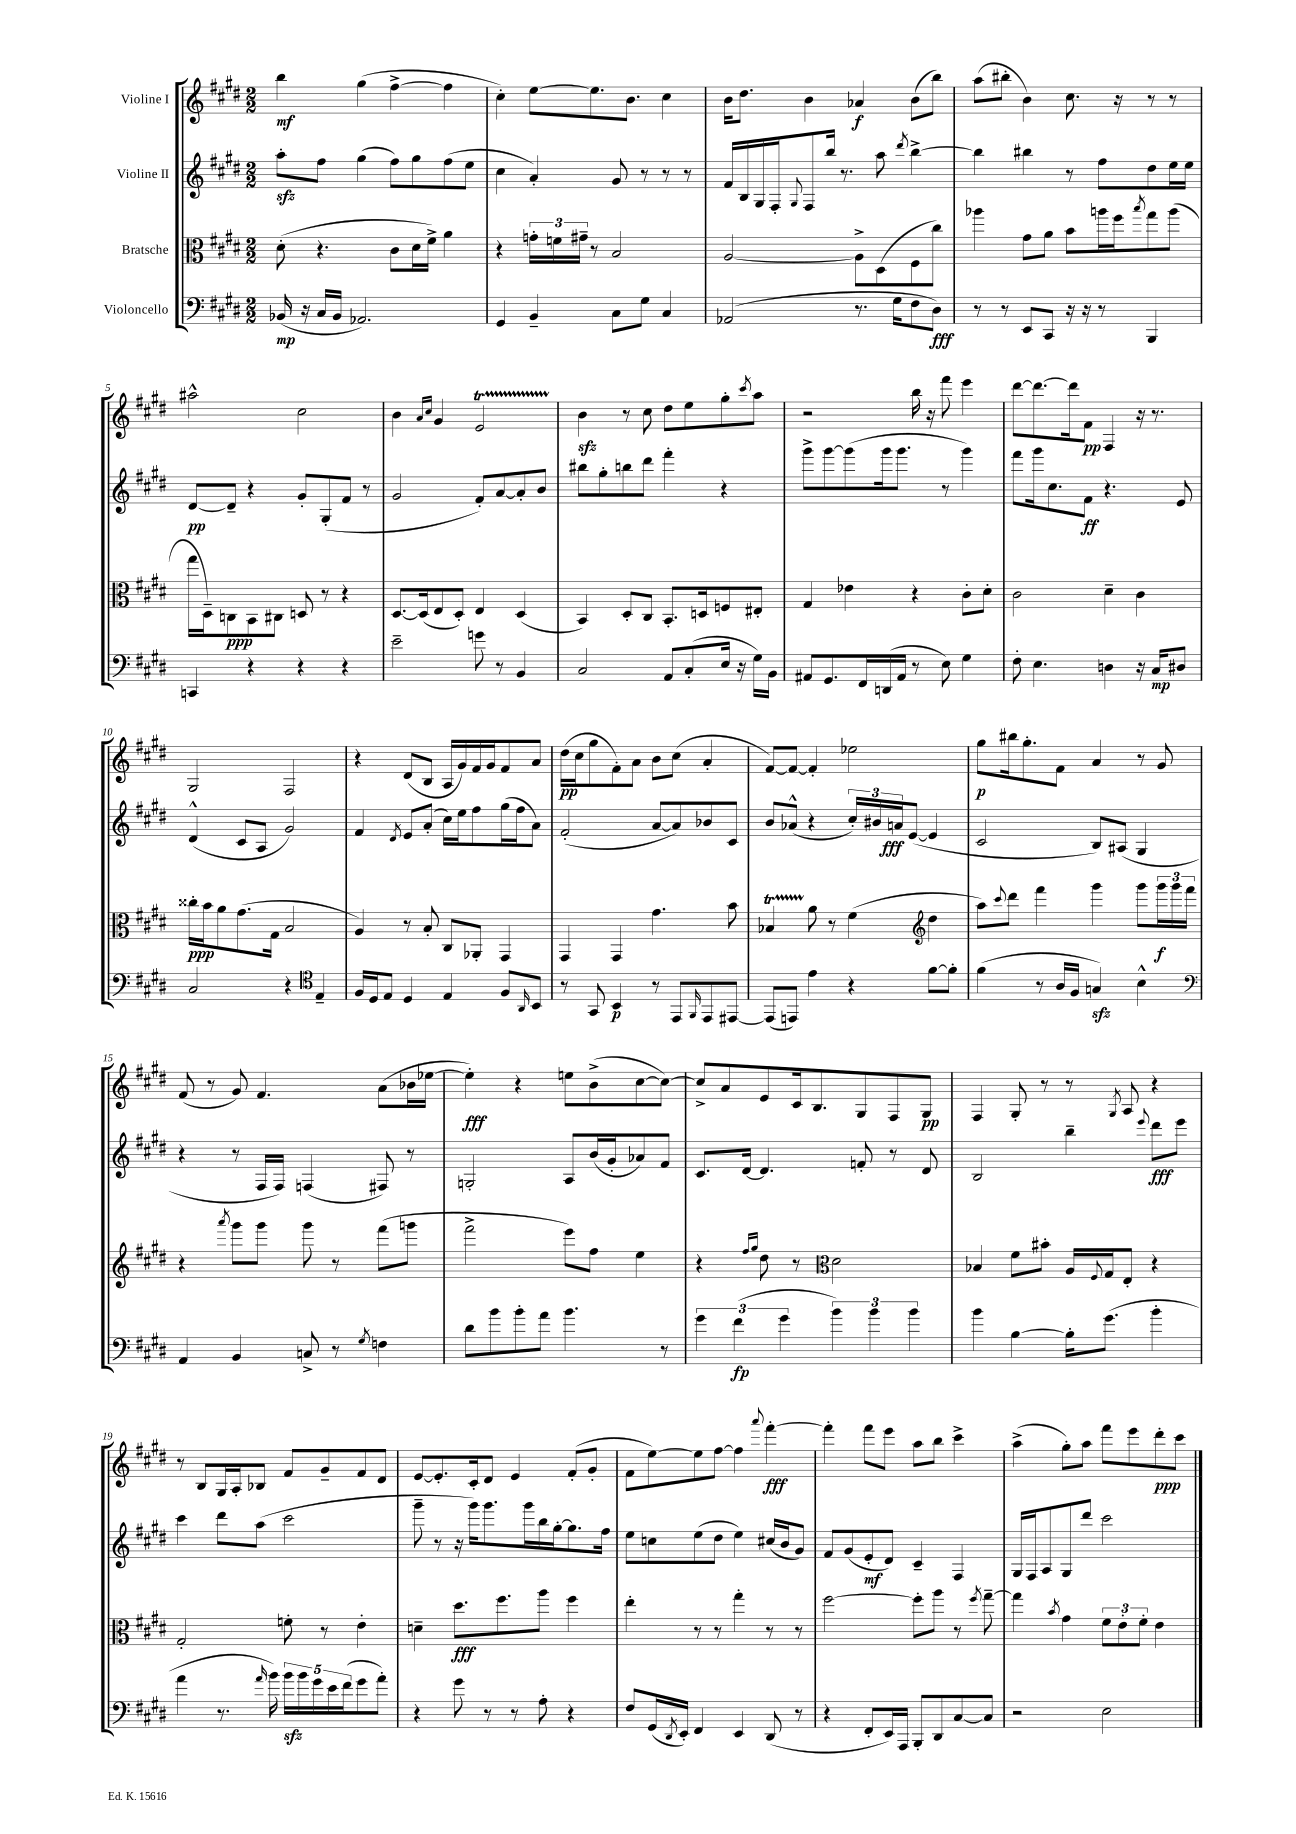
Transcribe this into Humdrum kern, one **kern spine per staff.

**kern	**dynam	**kern	**dynam	**kern	**dynam	**kern	**dynam
*part4	*part4	*part3	*part3	*part2	*part2	*part1	*part1
*staff4	*staff4	*staff3	*staff3	*staff2	*staff2	*staff1	*staff1
*I"Violoncello	*	*I"Bratsche	*	*I"Violine II	*	*I"Violine I	*
*clefF4	*	*clefC3	*	*clefG2	*	*clefG2	*
*k[f#c#g#d#]	*	*k[f#c#g#d#]	*	*k[f#c#g#d#]	*	*k[f#c#g#d#]	*
*M2/2	*	*M2/2	*	*M2/2	*	*M2/2	*
=1	=1	=1	=1	=1	=1	=1	=1
(16BB-X/	mp	(8d#'\	.	8aazz'\L	.	4bb\	mf
16r	.	.	.	.	.	.	.
16C#/LL	.	4.r	.	8ff#\J	.	.	.
16BB-/JJ	.	.	.	.	.	.	.
2.AA-X/)	.	.	.	(4gg#\	.	(4gg#\	.
.	.	8c#\L	.	8ff#\L)	.	[4ff#^\	.
.	.	16d#\L	.	8gg#\	.	.	.
.	.	16f#^\JJ)	.	.	.	.	.
.	.	4a\	.	(8ff#\	.	4ff#\]	.
.	.	.	.	8ee\J	.	.	.
=2	=2	=2	=2	=2	=2	=2	=2
4GG#/	.	4r	.	4cc#\	.	4cc#'\)	.
4BB~/	.	24gn'\LL	.	4a'/)	.	[8ee\L	.
.	.	24fn\	.	.	.	.	.
.	.	24g#X~\JJ	.	.	.	.	.
.	.	8r	.	.	.	8.ee\]	.
8C#\L	.	2B/	.	8g#/	.	.	.
.	.	.	.	.	.	8.b\J	.
8G#\J	.	.	.	8r	.	.	.
4C#/	.	.	.	8r	.	4cc#\	.
.	.	.	.	8r	.	.	.
=3	=3	=3	=3	=3	=3	=3	=3
(2AA-X/	.	[2A/	.	16f#/LL	.	16b\KL	.
.	.	.	.	16B/	.	8.dd#\J	.
.	.	.	.	16G#/	.	.	.
.	.	.	.	16F#'/J	.	.	.
.	.	.	.	8qqG#/	.	.	.
.	.	.	.	8F#/	.	4b\	.
.	.	.	.	16bb/Jk	.	.	.
.	.	.	.	8.r	.	.	.
8.r	.	8A^\L]	.	.	.	4a-X/	f
.	.	(8D#\	.	8aa\	.	.	.
16G#\KL	.	.	.	.	.	.	.
.	.	.	.	8qddd#/	.	.	.
8F#\	.	8F#\	.	[4bb^\	.	(8b\L	.
8D#\J)	fff	8cc#\J)	.	.	.	8bb\J)	.
=4	=4	=4	=4	=4	=4	=4	=4
8r	.	4aa-X\	.	4bb\]	.	(8aa\L	.
8r	.	.	.	.	.	8bb#X'\J	.
8EE/L	.	8g#\L	.	4bb#X\	.	4b\)	.
8CC#/J	.	8a\J	.	.	.	.	.
16r	.	8b\L	.	8r	.	8.cc#\	.
16r	.	.	.	.	.	.	.
8r	.	16aan\L	.	8ff#\L	.	.	.
.	.	16ff#\J	.	.	.	16r	.
.	.	8qbb/	.	.	.	.	.
4BBB/	.	8gg#\	.	8dd#\	.	8r	.
.	.	(8aa\J	.	16ee\L	.	8r	.
.	.	.	.	16ee\JJ	.	.	.
!!LO:LB:g=z
=5	=5	=5	=5	=5	=5	=5	=5
4CCn/	.	16gg#\LL	.	[8d#/L	pp	2aa#X^^\	.
.	.	16D#~\J)	.	.	.	.	.
.	.	8Cn\	ppp	8d#~/J]	.	.	.
4r	.	8BB\	.	4r	.	.	.
.	.	8C#X\J	.	.	.	.	.
4r	.	8Dn/	.	8g#'/L	.	2cc#\	.
.	.	8r	.	(8G#'/	.	.	.
4r	.	4r	.	8f#/J	.	.	.
.	.	.	.	8r	.	.	.
=6	=6	=6	=6	=6	=6	=6	=6
2e~\	.	[8.D#/L	.	2g#/	.	4b\	.
.	.	(16D#/k]	.	.	.	.	.
.	.	.	.	.	.	16qqa/LL	.
.	.	.	.	.	.	16qqcc#/JJ	.
.	.	8E/	.	.	.	4g#/	.
.	.	8D#'/J)	.	.	.	.	.
8gn\	.	4E/	.	8f#'/L)	.	2eT/	.
8r	.	.	.	[8a/	.	.	.
4BB/	.	(4D#/	.	8a'/]	.	.	.
.	.	.	.	8b/J	.	.	.
=7	=7	=7	=7	=7	=7	=7	=7
2C#/	.	4BB/)	.	8bb#X\L	.	4bzz\	.
.	.	.	.	8gg#'\	.	.	.
.	.	8D#'/L	.	8bbn\	.	8r	.
.	.	8C#/J	.	8ddd#\J	.	8cc#\	.
8AA/L	.	8.BB'/L	.	4fff#'\	.	8dd#\L	.
(8C#'/	.	.	.	.	.	8ee\	.
.	.	16Dn/k	.	.	.	.	.
16E/Jk	.	8Fn/	.	4r	.	8gg#'\	.
16r	.	.	.	.	.	.	.
.	.	.	.	.	.	8qccc#/	.
16G#\LL)	.	8E#X'/J	.	.	.	8aa\J	.
16BB\JJ	.	.	.	.	.	.	.
=8	=8	=8	=8	=8	=8	=8	=8
8AA#X/L	.	4G#/	.	8ggg#^\L	.	2r	.
8.GG#/	.	.	.	[8ggg#\	.	.	.
.	.	4e-X\	.	(8ggg#\]	.	.	.
16FF#/L	.	.	.	.	.	.	.
(16DDn/	.	.	.	16ggg#\k	.	.	.
16AA#/JJ	.	.	.	8.ggg#\J	.	.	.
8r	.	4r	.	.	.	16bb\	.
.	.	.	.	.	.	16r	.
8E\)	.	.	.	8r	.	8fff#\	.
4G#\	.	8c#'\L	.	4ggg#\)	.	4eee\	.
.	.	8d#'\J	.	.	.	.	.
=9	=9	=9	=9	=9	=9	=9	=9
8F#'\	.	2c#\	.	8fff#\L	.	[8ddd#\L	.
4.E\	.	.	.	16ggg#\k	.	8.ddd#\_	.
.	.	.	.	8.cc#\	.	.	.
.	.	.	.	.	.	16ddd#\k]	.
.	.	.	.	8f#\J	ff	8f#\J	pp
4Dn\	.	4d#~\	.	4.r	.	4F#/	.
16r	.	4c#\	.	.	.	16r	.
16C#/KL	mp	.	.	.	.	8.r	.
8D#X/J	.	.	.	8e/	.	.	.
!!LO:LB:g=z
=10	=10	=10	=10	=10	=10	=10	=10
2C#/	.	16cc##X'\LL	ppp	(4d#^^/	.	2G#/	.
.	.	16b\J	.	.	.	.	.
.	.	8a\	.	.	.	.	.
.	.	(8.g#\	.	8c#/L	.	.	.
.	.	.	.	8A/J	.	.	.
.	.	16G#\Jk	.	.	.	.	.
4r	.	2B/	.	2g#/)	.	2F#/	.
*clefC4	*	*	*	*	*	*	*
4E~/	.	.	.	.	.	.	.
=11	=11	=11	=11	=11	=11	=11	=11
16F#/LL	.	4A/)	.	4f#/	.	4r	.
16D#/J	.	.	.	.	.	.	.
8E/J	.	.	.	.	.	.	.
.	.	.	.	8qd#/	.	.	.
4D#/	.	8r	.	8e/L	.	(8d#/L	.
.	.	8B'/	.	(8a'/J	.	8B/J	.
4E/	.	8C#/L	.	16cc#\LL)	.	16A/LL	.
.	.	.	.	16ee\J	.	16g#/)	.
.	.	8AA-X'/J	.	8ff#\	.	16f#/	.
.	.	.	.	.	.	16g#/J	.
8F#/L	.	4GG#/	.	(16gg#\L	.	8f#/	.
.	.	.	.	16ff#\J	.	.	.
16qqAA/	.	.	.	.	.	.	.
8BB/J	.	.	.	8a\J)	.	8a/J	.
=12	=12	=12	=12	=12	=12	=12	=12
8r	.	4GG#/	.	(2f#'/	.	(16dd#\LL	pp
.	.	.	.	.	.	16cc#\J	.
8GG#/	.	.	.	.	.	8gg#\	.
4BB/	p	4GG#/	.	.	.	8f#'\)	.
.	.	.	.	.	.	8a\J	.
8r	.	4.g#\	.	[8a/L	.	8b\L	.
8EE/L	.	.	.	8a/])	.	(8cc#\J	.
16qqFF#/	.	.	.	.	.	.	.
8EE/	.	.	.	8b-X/	.	4a'/	.
[8EE#X/J	.	8b\	.	8c#/J	.	.	.
=13	=13	=13	=13	=13	=13	=13	=13
(8EE#/L]	.	4B-XT/	.	8b/L	.	[8f#/L)	.
8EEn/J)	.	.	.	(8a-X^^/J	.	8f#/J_	.
4e\	.	8a\	.	4r	.	4f#'/]	.
.	.	8r	.	.	.	.	.
4r	.	(4f#\	.	24cc#'/LL)	.	2ee-X\	.
.	.	.	.	24b#X/	.	.	.
.	.	.	.	24an/J	fff	.	.
.	.	.	.	([8e/J	.	.	.
*	*	*clefG2	*	*	*	*	*
[8f#\L	.	4dd#\	.	4e/]	.	.	.
8f#'\J]	.	.	.	.	.	.	.
=14	=14	=14	=14	=14	=14	=14	=14
(4f#\	.	8aa\L)	.	2c#/	.	8gg#\L	p
.	.	8qqccc#/	.	.	.	.	.
.	.	8ddd#\J	.	.	.	16bb#X\k	.
.	.	.	.	.	.	8.gg#'\	.
8r	.	4fff#\	.	.	.	.	.
16A/LL	.	.	.	.	.	8f#\J	.
16F#/JJ	.	.	.	.	.	.	.
4Gnzz/)	.	4ggg#\	.	8B/L)	.	4a/	.
.	.	.	.	(8A#X/J	.	.	.
4B^^\	.	8ggg#\L	.	4G#/	.	8r	.
.	.	24ggg#\L	f	.	.	8g#/	.
.	.	24ggg#\	.	.	.	.	.
.	.	24fff#\JJ	.	.	.	.	.
!!LO:LB:g=z
=15	=15	=15	=15	=15	=15	=15	=15
*clefF4	*	*	*	*	*	*	*
4AA/	.	4r	.	4r	.	(8f#/	.
.	.	.	.	.	.	8r	.
.	.	8qaaa/	.	.	.	.	.
4BB/	.	8ggg#\L	.	8r	.	8g#/)	.
.	.	8ggg#\J	.	16F#/LL	.	4.f#/	.
.	.	.	.	16F#/JJ)	.	.	.
8Cn^/	.	8ggg#\	.	(4Fn/	.	.	.
8r	.	8r	.	.	.	.	.
8qG#/	.	.	.	.	.	.	.
4Fn\	.	(8fff#\L	.	8F#X/)	.	(8a\L	.
.	.	8gggn\J	.	8r	.	16b-X\L	.
.	.	.	.	.	.	[16ee-X\JJ	.
=16	=16	=16	=16	=16	=16	=16	=16
8d#\L	.	2fff#^\	.	2Gn'/	.	4ee-'\])	fff
8b\	.	.	.	.	.	.	.
8b'\	.	.	.	.	.	4r	.
8a\J	.	.	.	.	.	.	.
4.b\	.	8eee\L)	.	8A/L	.	8een\L	.
.	.	8ff#\J	.	(16b/L	.	(8b^\	.
.	.	.	.	16g#'/J	.	.	.
.	.	4ee\	.	8a-X/)	.	[8cc#\	.
8r	.	.	.	8f#/J	.	8cc#\J_)	.
=17	=17	=17	=17	=17	=17	=17	=17
6g#\	.	4r	.	8.c#/L	.	8cc#^/L]	.
.	.	.	.	.	.	8a/	.
(6f#\	fp	.	.	.	.	.	.
.	.	.	.	[16d#/Jk	.	.	.
.	.	16qqff#/LL	.	.	.	.	.
.	.	16qqgg#/JJ	.	.	.	.	.
.	.	8dd#\	.	4.d#/]	.	8e/	.
6g#\	.	.	.	.	.	.	.
.	.	8r	.	.	.	16c#/k	.
.	.	.	.	.	.	8.B/	.
*	*	*clefC3	*	*	*	*	*
6b\)	.	2d#\	.	.	.	.	.
.	.	.	.	8fn'/	.	8G#/	.
6b\	.	.	.	.	.	.	.
.	.	.	.	8r	.	8F#/	.
6b\	.	.	.	.	.	.	.
.	.	.	.	8d#/	.	8G#/J	pp
=18	=18	=18	=18	=18	=18	=18	=18
4b\	.	4B-X/	.	2B/	.	4F#/	.
[4B\	.	8f#\L	.	.	.	8G#'/	.
.	.	8b#X'\J	.	.	.	8r	.
16B'\KL]	.	16A/LL	.	4bb~\	.	8r	.
.	.	8qqF#/	.	.	.	.	.
(8.g#\J	.	16G#/J	.	.	.	.	.
.	.	.	.	.	.	8qG#/	.
.	.	8E'/J	.	.	.	8A/	.
.	.	.	.	8qqeee/	.	.	.
4b'\	.	4r	.	8ddd#\L	fff	4r	.
.	.	.	.	8eee\J	.	.	.
!!LO:LB:g=z
=19	=19	=19	=19	=19	=19	=19	=19
4a\	.	2G#'/	.	4ccc#\	.	8r	.
.	.	.	.	.	.	8B/L	.
8.r	.	.	.	8ddd#\L	.	16G#/L	.
.	.	.	.	.	.	16A'/J	.
.	.	.	.	(8aa\J	.	8B-X/J	.
16qqa/	.	.	.	.	.	.	.
16b\)	.	.	.	.	.	.	.
20bzz\LL	.	8fn'\	.	2ccc#\	.	8f#/L	.
20b\	.	.	.	.	.	.	.
20g#\	.	.	.	.	.	.	.
.	.	8r	.	.	.	8g#~/	.
20e\	.	.	.	.	.	.	.
(20f#\J	.	.	.	.	.	.	.
8g#\	.	4e'\	.	.	.	8f#/	.
8a'\J)	.	.	.	.	.	8d#/J	.
=20	=20	=20	=20	=20	=20	=20	=20
4r	.	4dn~\	.	8ggg#~\	.	[8e/L	.
.	.	.	.	8r	.	8.e'/]	.
8g#\	.	8.dd#\L	fff	16r	.	.	.
.	.	.	.	16ggg#\KL)	.	16c#'/k	.
8r	.	.	.	8.ggg#\	.	8d#/J	.
.	.	8.ff#\	.	.	.	.	.
8r	.	.	.	.	.	4e/	.
.	.	.	.	16ggg#\L	.	.	.
8A'\	.	8aa\J	.	16bb\	.	.	.
.	.	.	.	[16gg#'\J	.	.	.
4r	.	4ff#\	.	8.gg#\]	.	(8f#'/L	.
.	.	.	.	.	.	8g#'/J	.
.	.	.	.	16ff#\Jk	.	.	.
=21	=21	=21	=21	=21	=21	=21	=21
8F#/L	.	4ee'\	.	8ee\L	.	8f#\L	.
(16GG#/L	.	.	.	8ccn\	.	[8ee\)	.
8qDD#/	.	.	.	.	.	.	.
16EE'/JJ)	.	.	.	.	.	.	.
4FF#/	.	8r	.	(8ee\	.	8ee\]	.
.	.	8r	.	8dd#\J	.	[8ff#\J	.
4EE/	.	4gg#'\	.	4ee\)	.	4ff#\]	.
.	.	.	.	.	.	8qqaaa/	.
(8DD#/	.	8r	.	(16cc#X/LL	.	[4fff#'\	fff
.	.	.	.	16b/J	.	.	.
8r	.	8r	.	8g#/J)	.	.	.
=22	=22	=22	=22	=22	=22	=22	=22
4r	.	[2ff#\	.	8f#/L	.	4fff#'\]	.
.	.	.	.	(8g#/	.	.	.
8FF#'/L	.	.	.	8e'/	mf	8fff#\L	.
16EE/L)	.	.	.	8d#/J)	.	8eee\J	.
16AAA/JJ	.	.	.	.	.	.	.
8BBB'/L	.	8ff#'\L]	.	4c#~/	.	8aa\L	.
8DD#/	.	8aa\J	.	.	.	8bb\J	.
[8C#/	.	8r	.	4F#/	.	4ccc#^\	.
.	.	8qff#/	.	.	.	.	.
8C#/J]	.	[8gg#~\	.	.	.	.	.
=23	=23	=23	=23	=23	=23	=23	=23
2r	.	4gg#\]	.	16G#/LL	.	(4aa^\	.
.	.	.	.	16F#/J	.	.	.
.	.	.	.	8A/	.	.	.
.	.	8qb/	.	.	.	.	.
.	.	4g#\	.	8G#/	.	8gg#'\L)	.
.	.	.	.	8ddd#/J	.	8aa\J	.
2E\	.	12f#\L	.	2ccc#\	.	8fff#\L	.
.	.	12e'\	.	.	.	.	.
.	.	.	.	.	.	8eee\	.
.	.	12f#'\J	.	.	.	.	.
.	.	4e\	.	.	.	8ddd#'\	ppp
.	.	.	.	.	.	8ccc#\J	.
==	==	==	==	==	==	==	==
*-	*-	*-	*-	*-	*-	*-	*-
